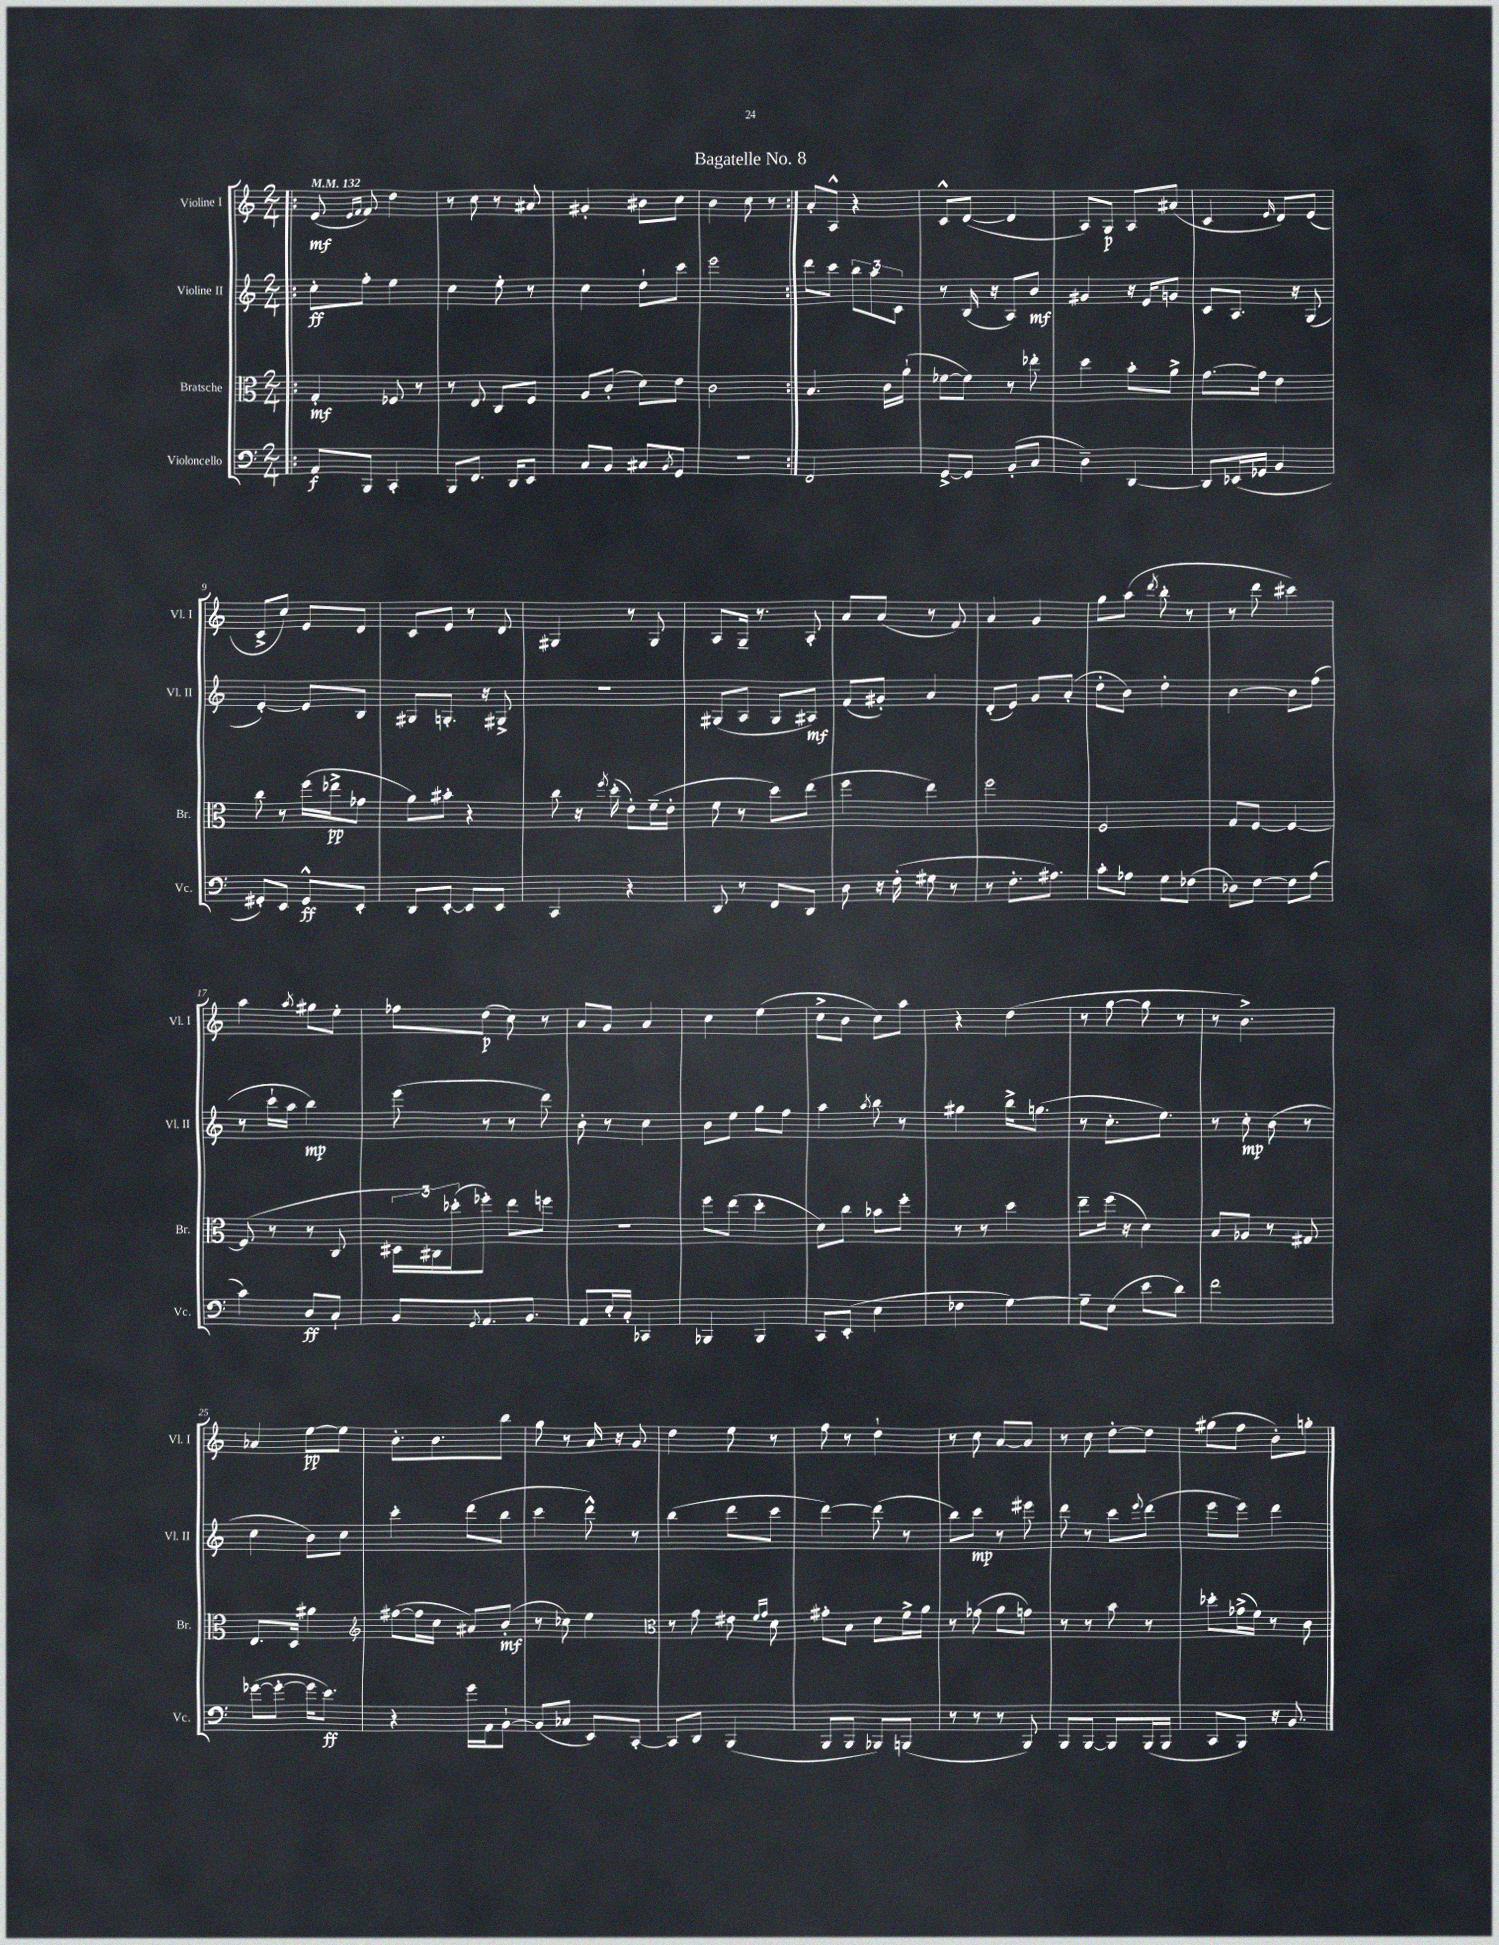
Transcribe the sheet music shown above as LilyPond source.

\header { title = "Bagatelle No. 8" }
<<
\new StaffGroup <<
\new Staff = "s0" \with { instrumentName = "Violine I" shortInstrumentName = "Vl. I" } {
    \clef treble \key c \major \numericTimeSignature \time 2/4 \tempo 4 = 132
    \repeat volta 2 { \bar ".|:" e'8\mf( \grace { e'16 f'16 } f'8) d''4 |
    r8 c''8 r8 ais'8 |
    gis'4-. bis'8 c''8 |
    b'4 c''8 r8 | }
    a'8-. a8-^ r4 |
    c'8-^ d'8~( d'4 |
    a8) g8\p a8 ais'8( |
    c'4 \grace { e'16 } d'8) e'8( |
    c'8-> c''8) e'8 d'8 |
    c'8 e'8 r8 d'8 |
    gis4 r8 gis8 |
    a8 g16-- r8. a8-. |
    a'8 a'8( r8 f'8) |
    a'4 g'4 |
    g''8 a''8( \acciaccatura { d'''8 } b''8-. r8 |
    r8 d'''8 cis'''4) |
    a''4 \acciaccatura { a''8 } gis''8 e''8-. |
    fes''8 d''8\p( c''8) r8 |
    a'8 g'8 a'4 |
    c''4 e''4( |
    c''8-> b'8 c''8) a''8 |
    r4 d''4( |
    r8 g''8~ g''8 r8 |
    r8 b'4.->) |
    aes'4 e''8~\pp e''8 |
    b'8.-. b'8. b''8 |
    g''8 r8 a'16 r16 g'8 |
    d''4 e''8 r8 |
    f''8 r8 d''4-! |
    r8 c''8 a'8~ a'8 |
    r8 c''8 d''8~-. d''8 |
    gis''8( f''8 b'8-.) g''8-. \bar "|." |
}
\new Staff = "s1" \with { instrumentName = "Violine II" shortInstrumentName = "Vl. II" } {
    \clef treble \key c \major \numericTimeSignature \time 2/4
    \repeat volta 2 { \bar ".|:" c''8-.\ff f''8-. e''4 |
    c''4 e''8-. r8 |
    c''4 d''8-! c'''8 |
    e'''2 | }
    d'''8 c'''8 \tuplet 3/2 { b''8 a''8 c'8 } |
    r8 b16( r16 a8) b'8\mf |
    gis'4 r16 e'16 g'8 |
    c'8 a8. r16 g8( |
    e'4~-.) e'8 b8 |
    gis8 g8.-. r16 gis8-> |
    r2 |
    gis8( a8 gis8 ais8\mf) |
    f'8( gis'8-.) a'4 |
    d'8-.( e'8) g'8 a'8-.( |
    d''8-. b'8) d''4-. |
    b'4~ b'8 f''8( |
    r8 c'''16-! a''16 b''4\mp) |
    e'''8( r8 r8 d'''8) |
    b'8-. r8 c''4 |
    b'8 e''8 g''8 f''8 |
    a''4 \acciaccatura { a''8 } b''8 r8 |
    gis''4 b''16-> g''8.( |
    r8 c''8.-. e''8.) |
    r8 c''8-.\mp b'8( r8 |
    c''4 b'8) c''8 |
    c'''4-. d'''8( b''8 |
    c'''4 d'''8-^) r8 |
    b''4( d'''8 c'''8 |
    d'''4~) d'''8( r8 |
    b''8) c'''8\mp r8 eis'''8 |
    d'''8 r8 c'''8 \appoggiatura { e'''8 } d'''8( |
    e'''8 e'''8) d'''4 \bar "|." |
}
\new Staff = "s2" \with { instrumentName = "Bratsche" shortInstrumentName = "Br." } {
    \clef alto \key c \major \numericTimeSignature \time 2/4
    \repeat volta 2 { \bar ".|:" g4-.\mf fes8 r8 |
    r8 e8 c8 f8 |
    a8 c'8-.( d'8) e'8 |
    c'2 | }
    b4. c'16 a'16-!( |
    fes'8~ fes'8) r8 ees''8-. |
    d''4 b'8-. a'8-> |
    g'8.~ g'16 e'4 |
    c''8 r8 f''16( ees''16->\pp ges'8 |
    a'8) bis'8-. r4 |
    c''8 r16 \acciaccatura { f''8 } d''16-.( e'8-.) f'16--( e'16-. |
    f'8 r8 d''8) e''8( |
    f''4 e''4) |
    f''2 |
    f2 |
    g8 f8~ f4~ |
    f8( r8 r8 c8 |
    \tuplet 3/2 { dis16 cis16) des''16-.( } fes''8-.) e''8 f''8 |
    r2 |
    f''8 e''8( d''4-. |
    d'8) c''8 bes'8 f''8-. |
    r8 r8 d''4 |
    e''8-- f''16( r16 d'4) |
    b8 aes8 r8 gis8 |
    e8. d16 ais'4 |
    \clef treble fis''8~( fis''16 c''16 ais'8) b'8-.\mf( |
    r8 ces''8) e''4 |
    \clef alto r8 g'8 eis'8 \grace { f'16 g'16 } d'8 |
    gis'8-. b8 d'8 f'16-> a'16 |
    r8 ges'8( a'8 g'8) |
    r8 r8 b'8 r8 |
    des''8-. ges'16->( f'16) r8 c'8 \bar "|." |
}
\new Staff = "s3" \with { instrumentName = "Violoncello" shortInstrumentName = "Vc." } {
    \clef bass \key c \major \numericTimeSignature \time 2/4
    \repeat volta 2 { \bar ".|:" a,8\f b,,8 c,4-. |
    b,,8 f,8. d,16 e,8 |
    c8 b,8 cis8 \acciaccatura { b,8 } g,8 |
    R2 | }
    f,2 |
    g,8~-> g,8 b,8-.( c8 |
    d4--) d,4~ |
    d,8 ees,16( ges,16 b,4 |
    gis,8-.) e,8 gis,8-^\ff e,8-. |
    d,8 e,8~-. e,8 e,8 |
    c,4 r4 |
    d,8 r8 f,8 d,8 |
    d8 r16 f16-.( gis8 r8 |
    r8 f8.-. ais8.) |
    c'8-. aes8 g8 fes8( |
    des8) f8~ f8 a8( |
    c'4) d8\ff c8-! |
    b,8 \acciaccatura { g,8 } a,8. b,8. |
    a,8 e16-. c16-. ces,4 |
    bes,,4 bes,,4 |
    c,8 e,8-.( e4 |
    fes4 g4~) |
    g8-- e8( e'8 d'8) |
    f'2 |
    ges'8~( ges'8~-. ges'16 e'8.\ff) |
    r4 g'16 a,16 b,8~-! |
    b,8( ces8 e,8) c,8~-. |
    c,8 d,8 b,,4( |
    b,,8 b,,8 bes,,8) b,,8( |
    r8 r8 r8 b,,8) |
    b,,8 b,,8~ b,,8 b,,16( b,,16 |
    c,8 b,,8) r16 b,8. \bar "|." |
}
>>
>>
